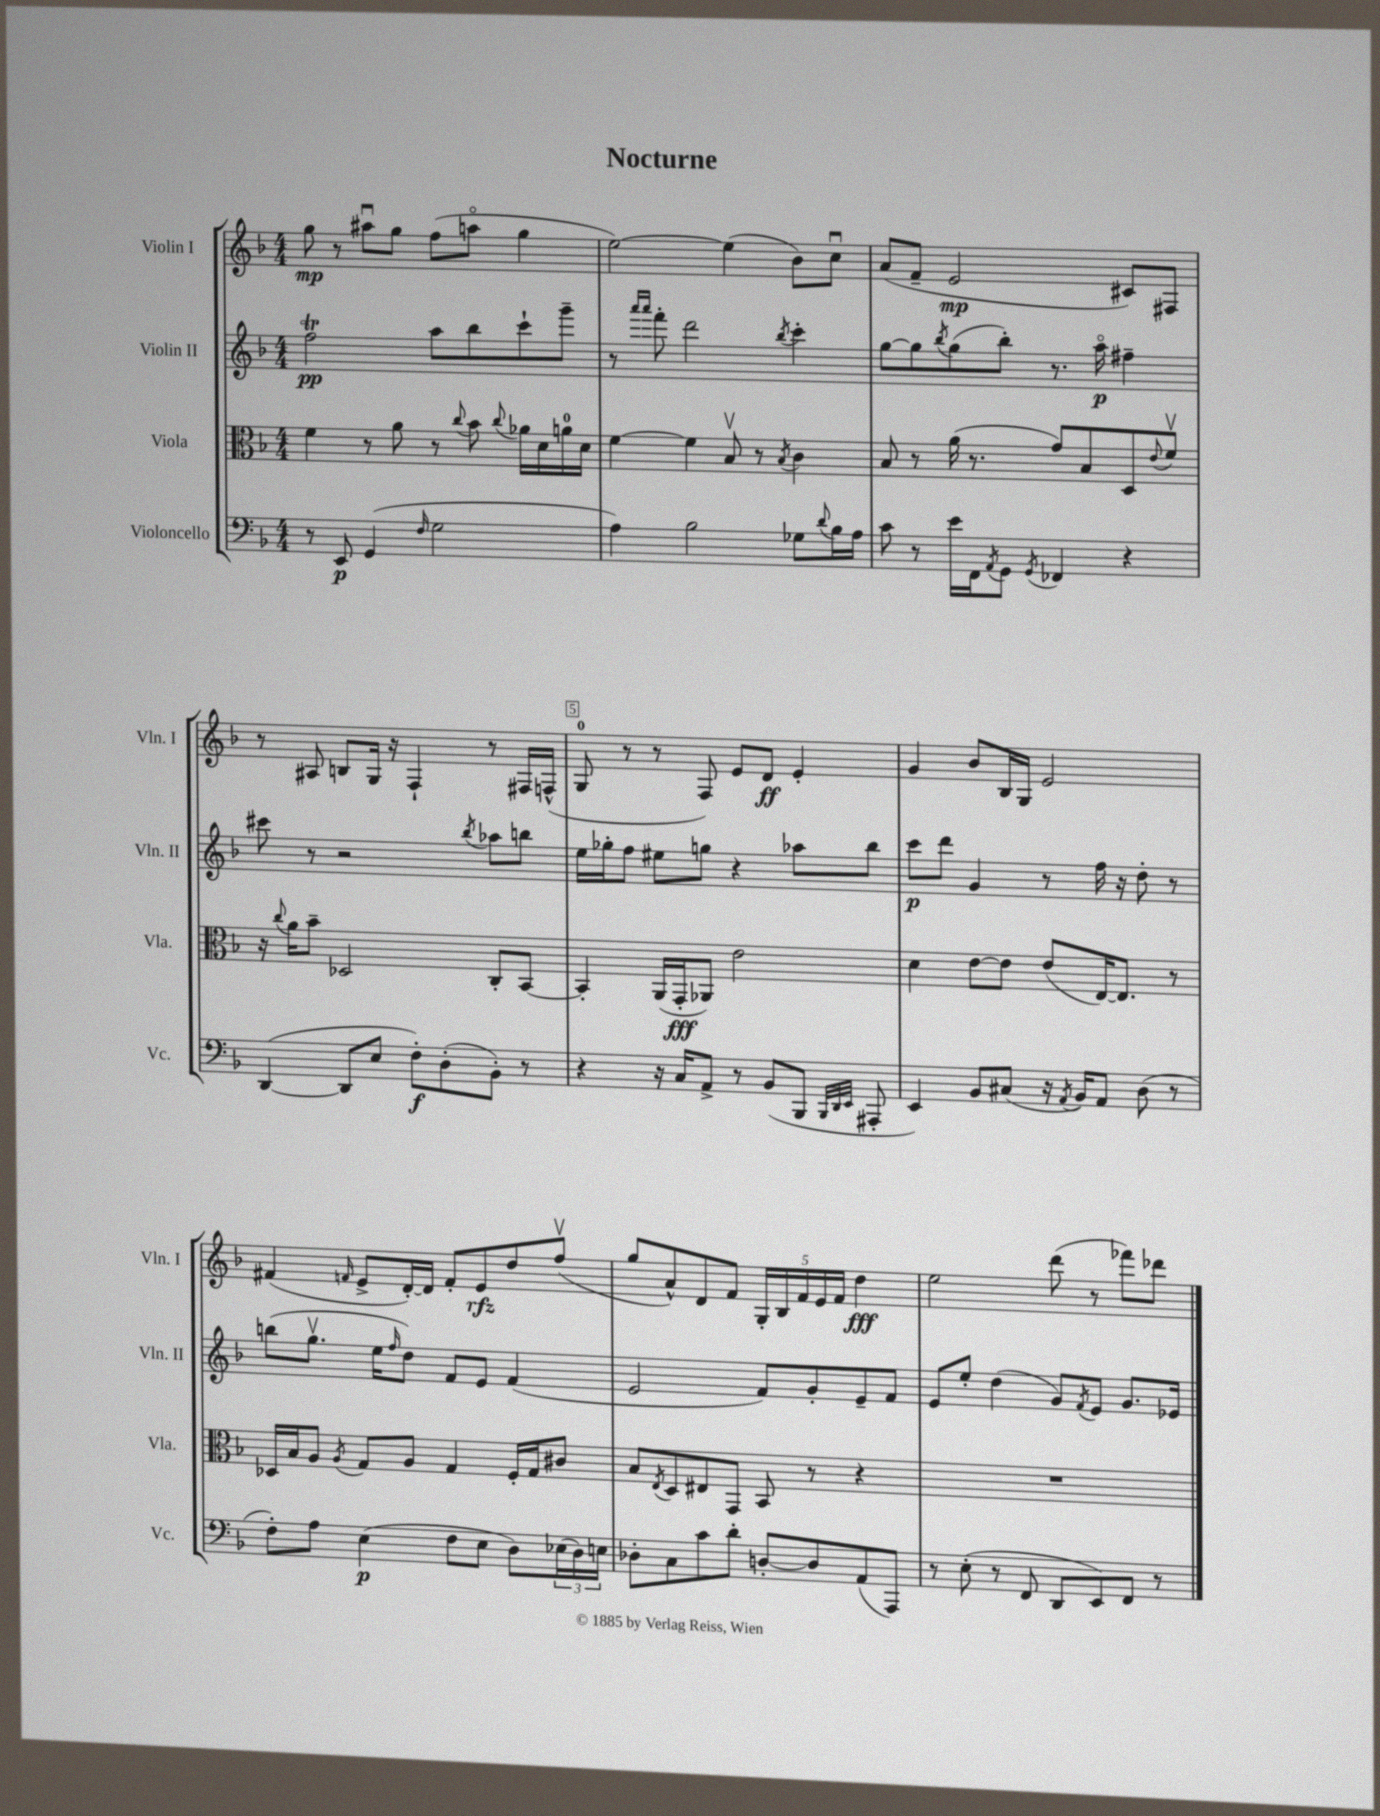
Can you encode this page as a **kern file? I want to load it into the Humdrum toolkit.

**kern	**kern	**kern	**kern
*staff4	*staff3	*staff2	*staff1
*clefF4	*clefC3	*clefG2	*clefG2
*k[b-]	*k[b-]	*k[b-]	*k[b-]
*M4/4	*M4/4	*M4/4	*M4/4
8r	4f	2ff	8gg
8EE	.	.	8r
(4GG	8r	.	8aa#u
.	8a	.	8gg
16qqF	.	.	.
2G	8r	8aa	(8ff
.	8qqcc	.	.
.	8b-	8bb-	8aao
.	8qqcc	.	.
.	16a-	8ccc`	4gg
.	16d	.	.
.	16a	8ggg~	.
.	16d	.	.
=	=	=	=
4A)	[4f	8r	[2ee)
.	.	16qqaaa	.
.	.	16qqaaa	.
.	.	8fff'	.
2B-	4f]	2ddd	.
.	8B-v	.	(4ee]
.	8r	.	.
.	8qB-	8qbb-	.
8G-	4c	4ccc'	8b-)
8qqd	.	.	.
16B-	.	.	8ccu
16A	.	.	.
=	=	=	=
8c	8B-	[8gg	(8a
8r	8r	8gg]	8f~
.	.	8qbb-	.
16e	(16a	(8gg	2e
16FF	8.r	.	.
8qAA	.	.	.
8GG	.	8bb-')	.
8qGG	.	.	.
4FF-	8g)	8.r	.
.	8B-	.	.
.	.	16aao	.
4r	8D	4ff#~	8c#)
.	8qqe	.	.
.	8fv	.	8F#
=	=	=	=
([4DD	16r	8ccc#	8r
.	8qqcc	.	.
.	16a	.	.
.	8b-~	8r	8A#
8DD]	2D-	2r	8B
8E	.	.	16G
.	.	.	16r
8F')	.	.	4F`
(8D'	.	.	.
.	.	8qbb-	.
8BB-')	8C'	8aa-	8r
8r	[8BB-	8bb	16F#
.	.	.	(16F^^
=	=	=	=
4r	4BB-']	16ee	8G
.	.	16gg-'	.
.	.	8ff	8r
16r	(16AA	8ee#	8r
16C	16GG'	.	.
8AA^	8AA-)	8gg	8F)
8r	2e	4r	8e
(8BB-	.	.	8d
8BBB-	.	8aa-	4e'
32qqBBB-	.	.	.
32qqDD	.	.	.
32qqEE	.	.	.
8AAA#'	.	8bb-	.
=	=	=	=
4EE)	4d	8ccc	4g
.	.	8ddd	.
8BB-	[8e	4g	8b-
(8C#	8e]	.	16B-
.	.	.	16G
16r	(8e	8r	2e
8qAA	.	.	.
16BB-)	.	.	.
8AA	[16E)	16ff	.
.	8.E]	16r	.
(8D	.	8dd'	.
8r	8r	8r	.
=	=	=	=
8F')	16D-	(8bb	(4f#
.	16B-	.	.
8A	8A	8.ggv	.
.	8qA	.	16qqf
(4E	8G	.	8e^
.	.	16ee	.
.	.	16qqff	.
.	8A	8dd)	[16d')
.	.	.	16d]
8F	4G	8f	8f'
8E	.	8e	8e
8D)	16F'	(4f	8dd
.	16G	.	.
(24E-	8c#	.	(8ffv
24D)	.	.	.
24E	.	.	.
=	=	=	=
8D-'	8B-	2e	8gg
.	8qE	.	.
8C	8D	.	8a^^)
8c	8E#	.	8d
8d'	8GG	.	8f
[8D'	8BB-	8f)	20G'
.	.	.	20B-
.	.	.	20f
8D]	8r	8g'	.
.	.	.	20e
.	.	.	20f
(8AA	4r	8e~	4dd
8AAA)	.	8f	.
=	=	=	=
8r	1r	8e	2ee
(8E'	.	8ee'	.
8r	.	(4dd	.
8FF	.	.	.
8DD	.	8g)	(8ddd
.	.	8qf	.
8EE)	.	8e	8r
8FF	.	8.g	8fff-)
8r	.	.	8ddd-
.	.	16e-	.
==	==	==	==
*-	*-	*-	*-
